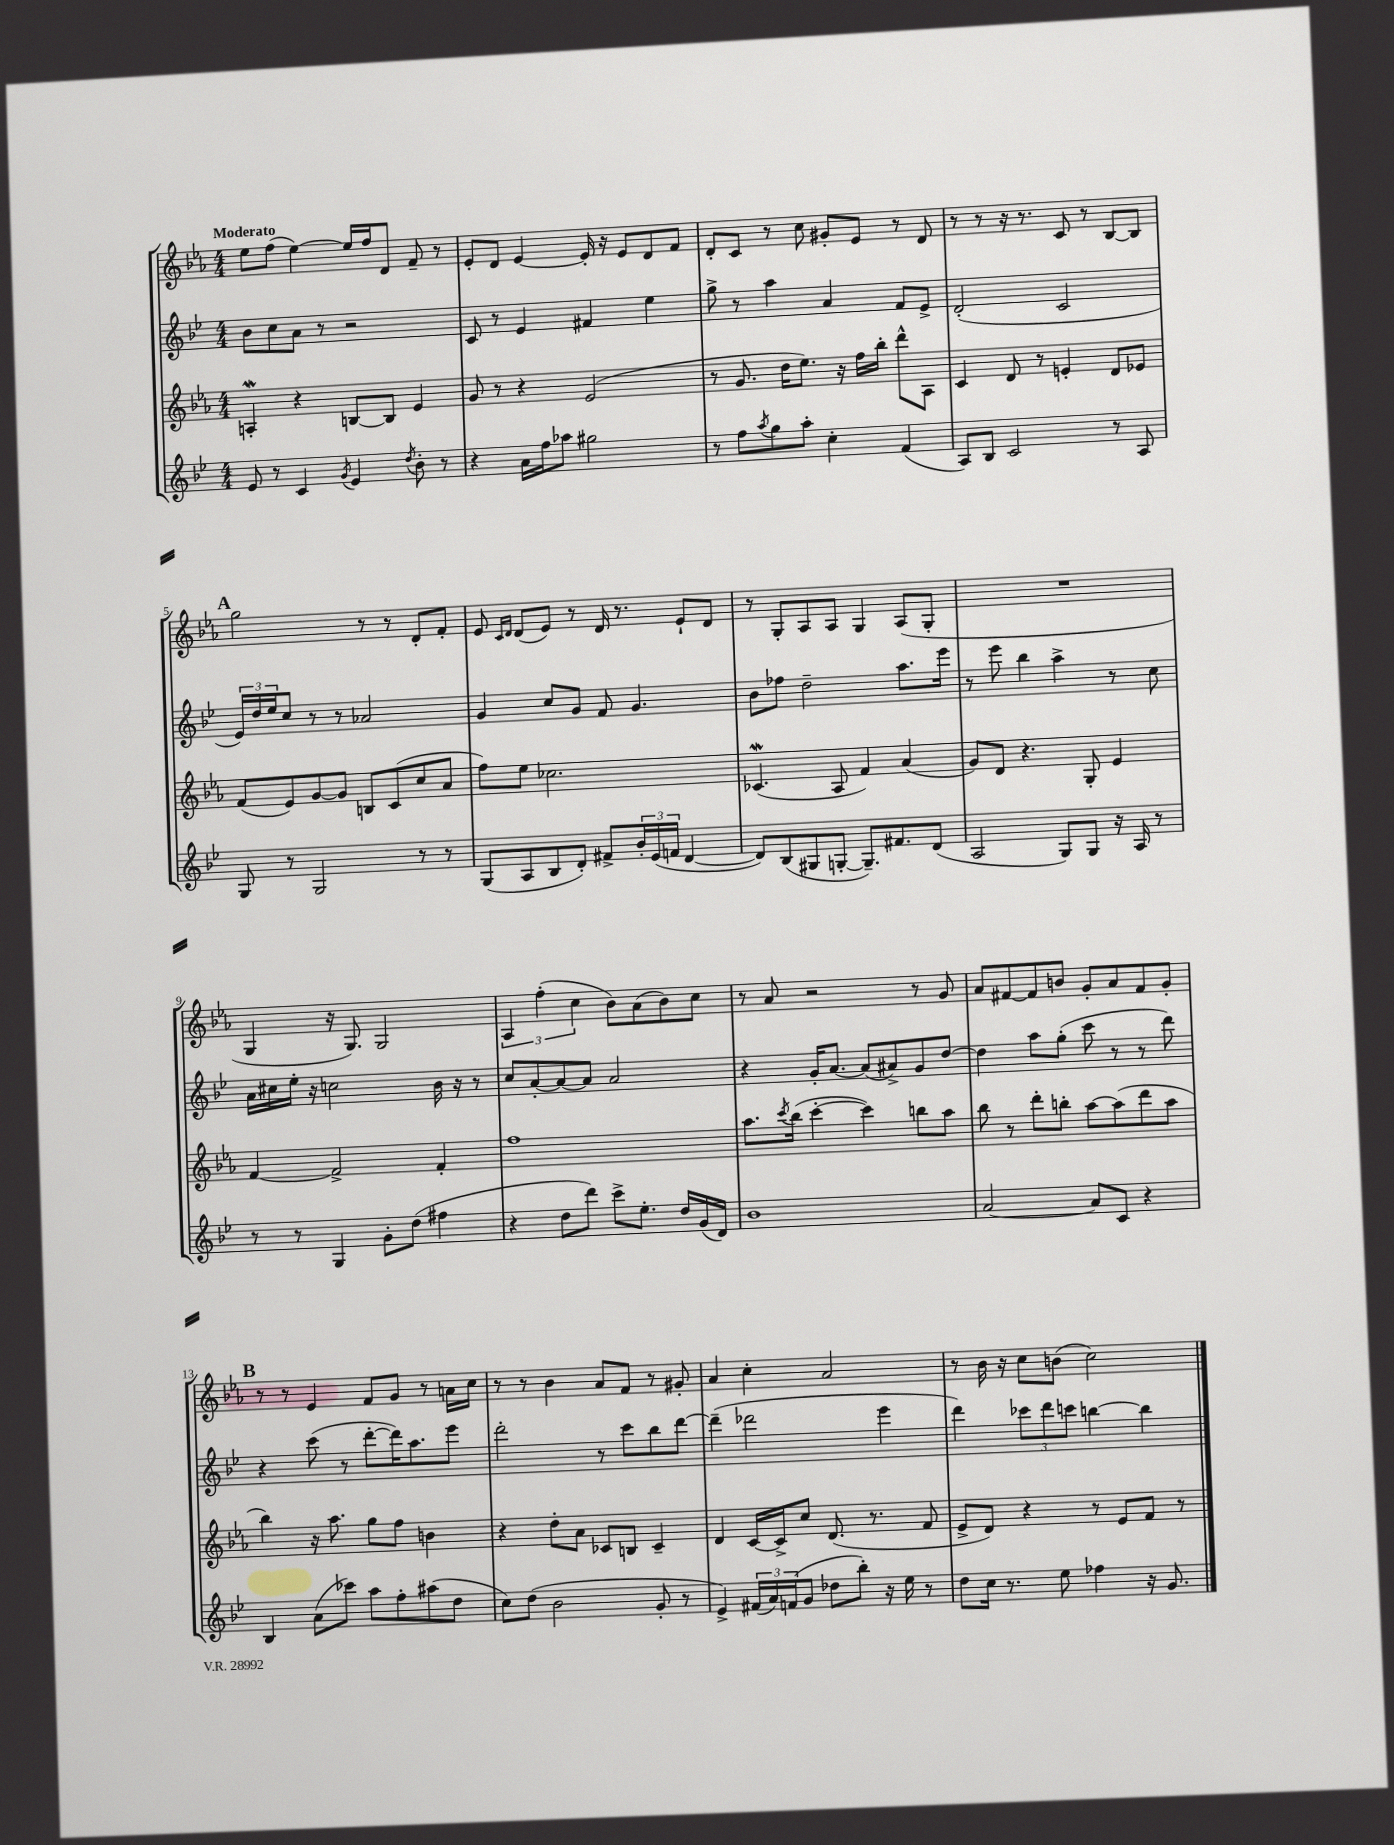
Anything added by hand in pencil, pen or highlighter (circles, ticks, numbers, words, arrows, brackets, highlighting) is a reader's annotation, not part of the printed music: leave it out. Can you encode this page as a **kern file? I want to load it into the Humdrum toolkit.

**kern	**kern	**kern	**kern
*part4	*part3	*part2	*part1
*staff4	*staff3	*staff2	*staff1
*clefG2	*clefG2	*clefG2	*clefG2
*k[b-e-]	*k[b-e-a-]	*k[b-e-]	*k[b-e-a-]
*M4/4	*M4/4	*M4/4	*M4/4
=1	=1	=1	=1
!	!	!	!LO:TX:a:B:t=Moderato
8e-/	4AnW'/	8b-\L	8ee-\L
8r	.	8cc\	(8ff\J
4c/	4r	8a\J	[4ee-\)
.	.	8r	.
8qg/	.	.	.
4e-/	[8Bn/L	2r	16ee-/LL]
.	.	.	16ff/J
.	8B/J]	.	8d/J
8qdd/	.	.	.
8b-'\	4e-/	.	8f~/
8r	.	.	8r
=2	=2	=2	=2
4r	8g/	8c/	8e-'/L
.	8r	8r	8d/J
16a\LL	4r	4e-/	[4e-/
16ff\J	.	.	.
8aa-X\J	.	.	.
2gg#X\	(2e-/	4f#X/	16e-'/]
.	.	.	16r
.	.	.	8e-/L
.	.	4ee-\	8d/
.	.	.	8f/J
=3	=3	=3	=3
8r	8r	8gg^\	8d'/L
8ff\L	8.g/	8r	8c/J
8qaa/	.	.	.
8gg\	.	4aa\	8r
.	16dd\KL	.	.
8aa'\J	8.ee-\J)	.	8cc\
4cc'\	.	4a/	8g#X'/L
.	16r	.	.
.	16ff\LL	.	8e-/J
.	16bb-'\JJ	.	.
(4f/	8ddd^^\L	8f/L	8r
.	8A-\J	8e-^/J	8d/
=4	=4	=4	=4
8A/L)	4c/	(2d'/	8r
8B-/J	.	.	8r
2c/	8d/	.	16r
.	.	.	8.r
.	8r	.	.
.	4en'/	2c/	8c/
.	.	.	8r
8r	8d/L	.	[8B-/L
8A/	8e-X/J	.	8B-/J]
!!LO:LB:g=z
!!LO:REH:place=s1:t=A
=5	=5	=5	=5
8G/	(8f/L	24e-/LL)	2gg\
.	.	24dd/	.
.	.	24ee-/J	.
8r	8e-/)	8cc/J	.
2G/	[8g/	8r	.
.	8g/J]	8r	.
.	8Bn/L	2a-X/	8r
.	(8c/	.	8r
8r	8cc/	.	8d'/L
8r	8a-/J	.	8f'/J
=6	=6	=6	=6
(8G/L	8ff\L)	4g/	8e-/
.	.	.	16qqc/LL
.	.	.	16qqd/JJ
8A/	8ee-\J	.	(8d/L
8B-/	2.cc-X\	8cc/L	8e-/J)
8d'/J)	.	8g/J	8r
8f#X^/L	.	8f/	16d/
.	.	.	8.r
24b-'/L	.	4.g/	.
(24e-/	.	.	.
24fn/JJ	.	.	.
[4d/	.	.	8e-`/L
.	.	.	8d/J
=7	=7	=7	=7
8d/L])	(4.c-Xw/	8b-\L	8r
(8B-/	.	8ff-X\J	8G'/L
8G#X/	.	2dd~\	8A-/
[8Gn'/J	8A-/	.	8A-/J
8.G~/L])	4f/)	.	4G/
8.f#X/	.	.	.
.	(4a-/	8.aa\L	(8A-/L
(8d/J	.	.	8G'/J
.	.	16eee-\Jk	.
=8	=8	=8	=8
2A/	8g/L)	8r	1r
.	8d/J	8eee-\	.
.	4.r	4bb-\	.
8G/L)	.	4aa^\	.
8G/J	8G'/	.	.
16r	4e-/	8r	.
16A/	.	.	.
8r	.	8cc\	.
!!LO:LB:g=z
=9	=9	=9	=9
8r	[4f/	16a\LL	4G/
.	.	16cc#X\	.
8r	.	16ee-'\JJ	.
.	.	16r	.
4G/	2f^/]	2ccn\	16r
.	.	.	8.G/)
8g'\L	.	.	2G/
(8dd\J	.	.	.
4ff#X\	4f'/	16b-\	.
.	.	16r	.
.	.	8r	.
=10	=10	=10	=10
4r	1ff	8cc/L	6A-/
.	.	[8a'/	.
.	.	.	(6ff'\
8dd\L	.	8a/_	.
.	.	.	6cc\
8ddd\J)	.	8a/J]	.
8ccc^\L	.	2a/	8b-\L)
8.ee-'\J	.	.	(8a-\
.	.	.	8b-\)
16dd/LL	.	.	.
(16g/	.	.	8cc\J
16d/JJ)	.	.	.
=11	=11	=11	=11
1b-	8.aa-\L	4r	8r
.	.	.	8a-/
.	8qccc/	.	.
.	(16bb-\Jk	.	.
.	[4ccc'\	16g'/KL	2r
.	.	[8.a/J	.
.	4ccc\])	(8a/L]	.
.	.	8a#X^/)	.
.	8bbn\L	8g/	8r
.	8aa-\J	[8dd/J	8g/
=12	=12	=12	=12
[2a/	8bb-\	4dd\]	8a-/L
.	8r	.	[8f#X/
.	8ddd'\L	8aa\L	8f#/]
.	8bbn'\J	(8gg'\J	8bn/J
8a/L]	[8aa-\L	8ccc\	8g'/L
8c/J	(8aa-\]	8r	8a-/
4r	8ddd\	8r	8f#/
.	8aa-\J	8ddd\)	8g'/J
!!LO:LB:g=z
!!LO:REH:place=s1:t=B
=13	=13	=13	=13
4B-/	4bb-\)	4r	8r
.	.	.	8r
(8a\L	16r	(8ccc\	4e-/
.	8.aa-\	.	.
8ccc-X\J)	.	8r	.
8aa\L	8gg\L	[8ddd'\L	8f/L
8ff'\	8ff\J	16ddd\K])	8g/J
.	.	8.aa\	.
(8aa#X\	4bn\	.	8r
8dd\J	.	8eee-\J	16an\LL
.	.	.	16cc\JJ
=14	=14	=14	=14
8cc\L)	4r	2ddd'\	8r
(8dd\J	.	.	8r
2b-\	8dd'\L	.	4b-\
.	8a-\J	.	.
.	8c-X/L	8r	8a-/L
.	8Bn/J	8ccc\L	8f/J
8g'/	4c-~/	8bb-\	8r
8r	.	[8ddd\J	8g#X'/
=15	=15	=15	=15
4e-^/)	4d/	(4ddd~\]	4a-/
(24f#X/LL	[16c/LL	2ddd-X\	4cc'\
24a/)	.	.	.
.	16c^/J]	.	.
(24fn/J	.	.	.
8g/J	8cc/J	.	.
8dd-X\L	(8.d/	.	2a-/
8bb-'\J)	.	.	.
.	8.r	.	.
16r	.	4eee-\	.
16ee-\	.	.	.
8r	8f/	.	.
=16	=16	=16	=16
8dd\L	8e-^/L	4ddd\)	8r
16cc\Jk	8d/J)	.	16b-\
8.r	.	.	16r
.	4r	12ccc-X\L	8cc\L
.	.	12ddd\	.
8ee-\	.	.	(8bn\J
.	.	12cccn\J	.
4ff-X\	8r	[4bbn\	2cc\)
.	8e-/L	.	.
16r	8f/J	4bb\]	.
8.g/	.	.	.
.	8r	.	.
==	==	==	==
*-	*-	*-	*-
